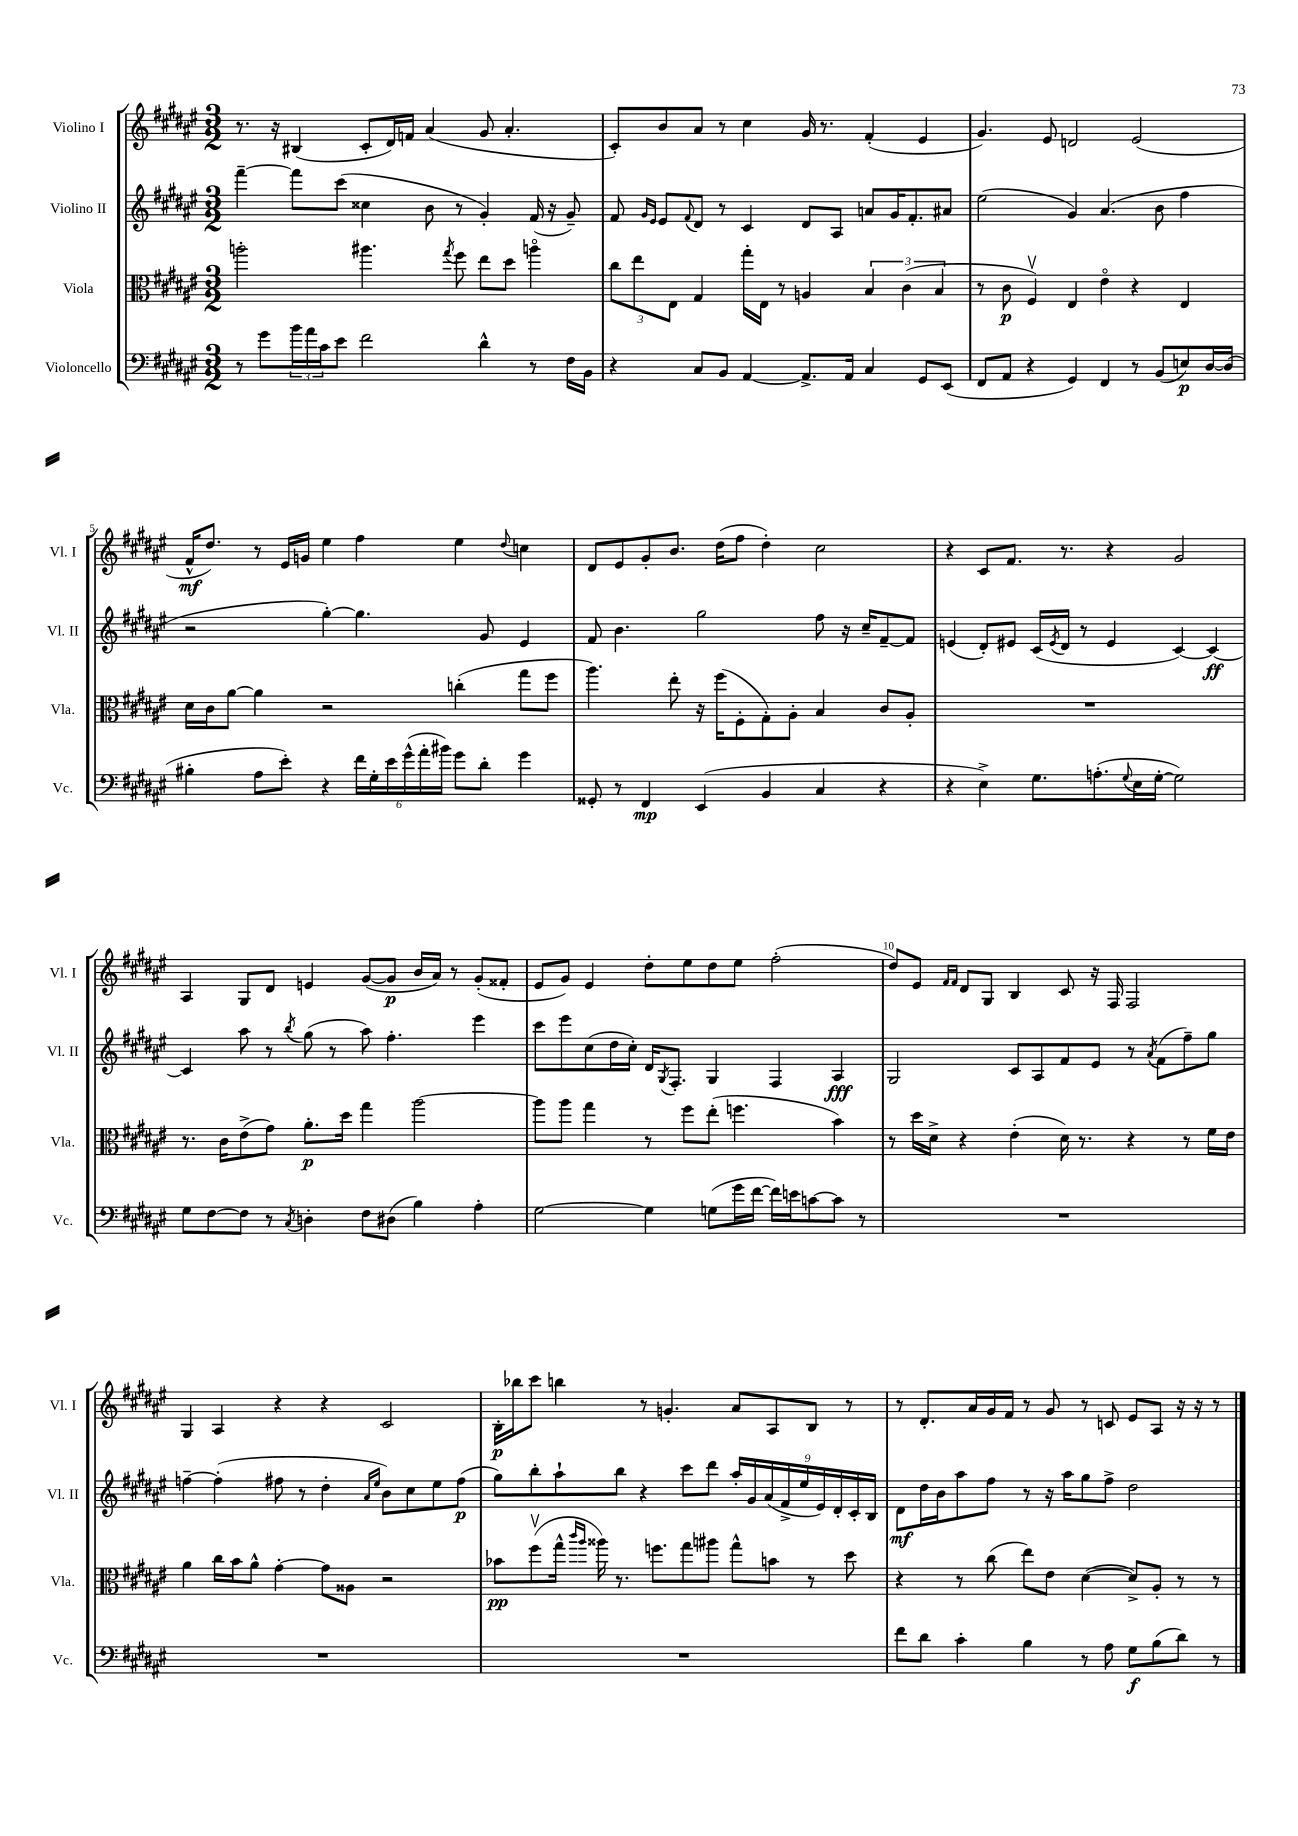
<<
\new StaffGroup <<
\new Staff = "s0" \with { instrumentName = "Violino I" shortInstrumentName = "Vl. I" } {
    \clef treble \key fis \major \numericTimeSignature \time 3/2
    r8. r16 bis4( cis'8-. dis'16) f'16 ais'4( gis'8 ais'4.-. |
    cis'8-.) b'8 ais'8 r8 cis''4 gis'16 r8. fis'4-.( eis'4 |
    gis'4.) eis'8 d'2 eis'2( |
    fis'16-^\mf dis''8.) r8 eis'16 g'16 eis''4 fis''4 eis''4 \appoggiatura { dis''8 } c''4 |
    dis'8 eis'8 gis'8-. b'8. dis''16( fis''8 dis''4-.) cis''2 |
    r4 cis'8 fis'8. r8. r4 gis'2 |
    ais4 gis8 dis'8 e'4 gis'8~( gis'8\p b'16 ais'16) r8 gis'8-.( fisis'8-. |
    eis'8 gis'8) eis'4 dis''8-. eis''8 dis''8 eis''8 fis''2-.( |
    dis''8) eis'8 \grace { fis'16 fis'16 } dis'8 gis8 b4 cis'8 r16 fis16 fis2 |
    gis4 ais4 r4 r4 cis'2 |
    b16-.\p bes''16 cis'''8 b''4 r8 g'4.-. ais'8 ais8 b8 r8 |
    r8 dis'8.-. ais'16 gis'16 fis'16 r8 gis'8 r8 c'8 eis'8 ais8 r16 r16 r8 \bar "|." |
}
\new Staff = "s1" \with { instrumentName = "Violino II" shortInstrumentName = "Vl. II" } {
    \clef treble \key fis \major \numericTimeSignature \time 3/2
    fis'''4~-- fis'''8 cis'''8( cisis''4 b'8 r8 gis'4-.) fis'16( r16 gis'8--) |
    fis'8 \grace { gis'16 eis'16 } eis'8 \appoggiatura { fis'8 } dis'8 r8 cis'4 dis'8 ais8 a'8 gis'16 fis'8.-. ais'8 |
    eis''2( gis'4) ais'4.( b'8 fis''4 |
    r2 gis''4~-.) gis''4. gis'8 eis'4 |
    fis'8 b'4. gis''2 fis''8 r16 cis''16-- fis'8~-- fis'8 |
    e'4( dis'8-.) eis'8 cis'16( \acciaccatura { eis'8 } dis'16 r8 eis'4 cis'4~) cis'4~\ff |
    cis'4 ais''8 r8 \acciaccatura { b''8 } gis''8( r8 ais''8) fis''4.-. eis'''4 |
    cis'''8 eis'''8 cis''8( dis''16 cis''16-.) dis'16 \acciaccatura { gis8 } fis8.-. gis4 fis4 ais4\fff |
    gis2 cis'8 ais8 fis'8 eis'8 r8 \acciaccatura { ais'8 } fis'8( fis''8--) gis''8 |
    f''4~-- f''4-.( fis''8 r8 dis''4-. \grace { ais'16 eis''16 } b'8) cis''8 eis''8 fis''8\p( |
    gis''8) b''8-. ais''8-! b''8 r4 cis'''8 dis'''8 \tuplet 9/8 { ais''16-. gis'16 ais'16( fis'16-> eis''16 eis'16) dis'16-. cis'16-. b16 } |
    dis'8\mf dis''16 b'16 ais''8 fis''8 r8 r16 ais''16 gis''8 fis''8-> dis''2 \bar "|." |
}
\new Staff = "s2" \with { instrumentName = "Viola" shortInstrumentName = "Vla." } {
    \clef alto \key fis \major \numericTimeSignature \time 3/2
    a''2-. ais''4. \acciaccatura { gis''8 } fis''8 eis''8 dis''8 a''4\flageolet |
    \tuplet 3/2 { cis''8 eis''8 eis8 } gis4 gis''16-. eis16 r8 a4 \tuplet 3/2 { b4 cis'4( b4 } |
    r8 cis'8\p fis4\upbow) eis4 eis'4\flageolet r4 eis4 |
    dis'16 cis'16 ais'8~ ais'4 r2 c''4-.( gis''8 fis''8 |
    ais''4.) eis''8-. r16 fis''16( fis8-. gis8-.) ais8-. b4 cis'8 ais8-. |
    R1. |
    r8. cis'16 eis'8->( gis'8) ais'8.-.\p dis''16 gis''4 ais''2~ |
    ais''8 ais''8 gis''4 r8 fis''8 eis''8-.( f''4. b'4) |
    r8 dis''16 dis'16-> r4 eis'4-.( dis'16) r8. r4 r8 fis'16 eis'16 |
    ais'4 cis''16 b'16 ais'8-^ gis'4~-. gis'8 aisis8 r2 |
    bes'8\pp fis''8\upbow( gis''16-^ \grace { cis'''16 ais''16 } aisis''16) r8. f''8. gis''8 ais''8 gis''8-^ b'8 r8 dis''8 |
    r4 r8 cis''8( eis''8) eis'8 dis'4~( dis'8->) ais8-. r8 r8 \bar "|." |
}
\new Staff = "s3" \with { instrumentName = "Violoncello" shortInstrumentName = "Vc." } {
    \clef bass \key fis \major \numericTimeSignature \time 3/2
    r8 gis'8 \tuplet 3/2 { b'16 ais'16 cis'16 } eis'8 fis'2 dis'4-^ r8 fis16 b,16 |
    r4 cis8 b,8 ais,4~ ais,8.-> ais,16 cis4 gis,8 eis,8( |
    fis,8 ais,8 r4 gis,4) fis,4 r8 b,8( e8\p) dis16~ dis16( |
    bis4-. ais8 eis'8-.) r4 \tuplet 6/4 { fis'16 gis16-. eis'16 gis'16-^( ais'16-. bis'16) } gis'8 dis'8-. gis'4 |
    gisis,8-. r8 fis,4\mp eis,4( b,4 cis4 r4 |
    r4 eis4->) gis8. a8.-.( \appoggiatura { gis8 } eis16 gis16~-. gis2) |
    gis8 fis8~ fis8 r8 \acciaccatura { cis8 } d4-. fis8 dis8( b4) ais4-. |
    gis2~ gis4 g8( gis'16 fis'16~ fis'16) e'16 c'8~ c'8 r8 |
    R1. |
    R1. |
    R1. |
    fis'8 dis'8 cis'4-. b4 r8 ais8 gis8\f b8( dis'8) r8 \bar "|." |
}
>>
>>
\layout { \context { \Score currentBarNumber = #2 \override BarNumber.break-visibility = ##(#f #t #t) barNumberVisibility = #(every-nth-bar-number-visible 5) } }
